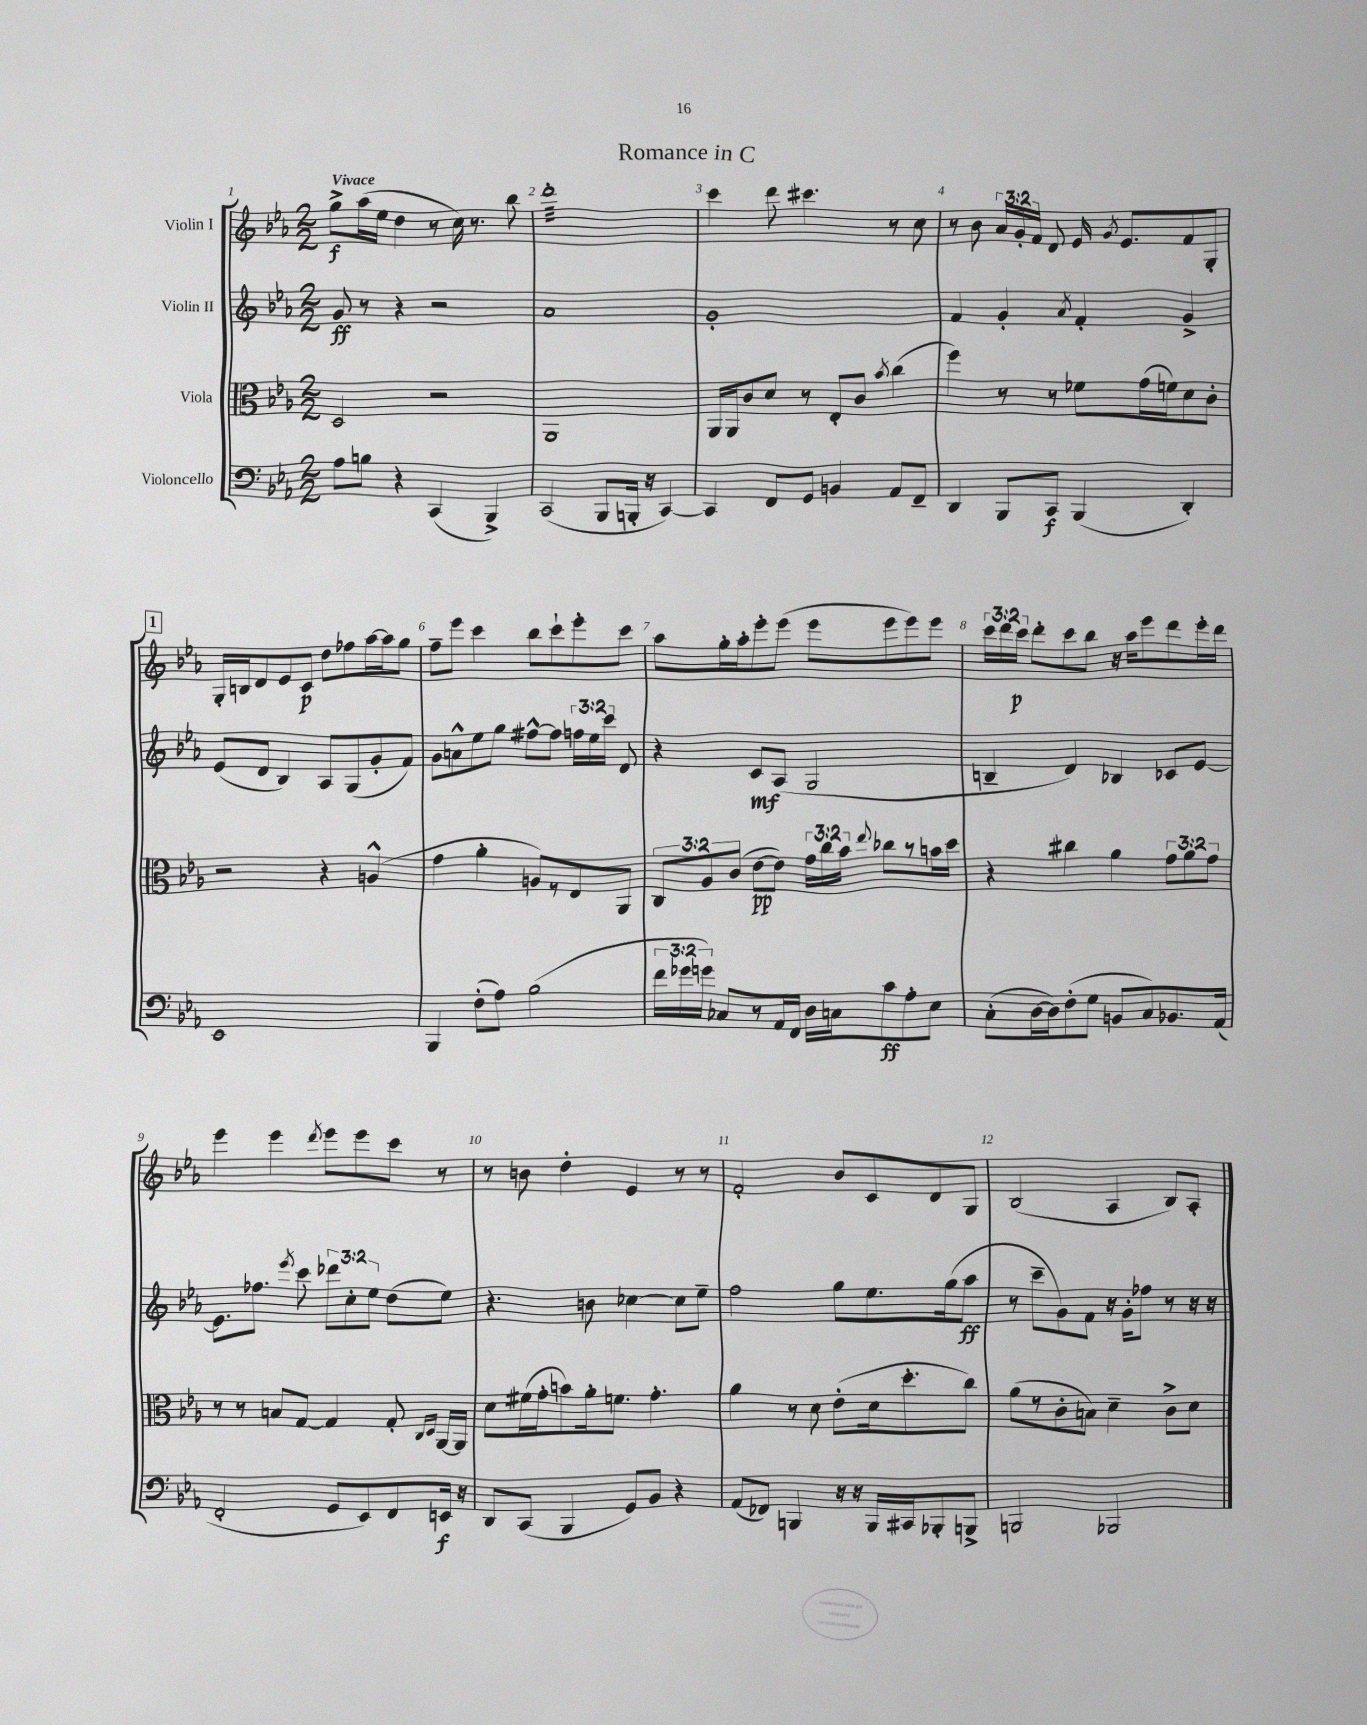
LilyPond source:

\header { title = "Romance in C" }
<<
\new StaffGroup <<
\new Staff = "s0" \with { instrumentName = "Violin I" } {
    \clef treble \key ees \major \numericTimeSignature \time 2/2 \override Staff.TupletNumber.text = #tuplet-number::calc-fraction-text \tempo "Vivace"
    \autoBeamOff g''8[->\f aes''16( ees''16] d''4 r8 c''16) r8. bes''8 |
    d'''1:32-. |
    c'''4 d'''8 cis'''4. r8 c''8 |
    r8 bes'8 \tuplet 3/2 { aes'16[ g'16-. f'16] } d'8 ees'16 \acciaccatura { g'8 } ees'8.[ f'8 g8]-. |
    \mark \markup { \box "1" } g16[-. b16 d'8 ees'8 c'8]\p d''8[ fes''8 aes''16~ aes''16 g''8] |
    f''8[-- ees'''8] c'''4 bes''8[ c'''8-! ees'''8-. c'''8] |
    aes''8[ g''16-. aes''16-. ees'''8-. ees'''8]( ees'''8[ ees'''8 ees'''8) ees'''8] |
    \tuplet 3/2 { c'''16[ d'''16 c'''16]\p } d'''8[-. c'''8 bes''8] r16 aes''16[ ees'''8 d'''8 ees'''16-. d'''16] |
    ees'''4 ees'''4 \acciaccatura { d'''8 } ees'''8[ ees'''8 c'''8] r8 |
    r8 b'8 d''4-. ees'4 r8 r8 |
    f'2-. bes'8[ c'8 d'8 g8] |
    bes2( aes4 bes8[) aes8]-. \bar "|." |
}
\new Staff = "s1" \with { instrumentName = "Violin II" } {
    \clef treble \key ees \major \numericTimeSignature \time 2/2 \override Staff.TupletNumber.text = #tuplet-number::calc-fraction-text
    \autoBeamOff g'8\ff r8 r4 r2 |
    aes'1 |
    g'1-. |
    f'4 g'4-. \acciaccatura { aes'8 } f'4-. g'4-> |
    \mark \markup { \box "1" } ees'8[( d'8] bes4) aes8[ g8( g'8-. f'8]) |
    g'8[ a'8-^ ees''8 g''8] fis''8[~-^ fis''8] \tuplet 3/2 { f''16[ ees''16 c'''16] } d'8 |
    r4 c'8[\mf aes8]( g2 |
    b4-- d'4) bes4 ces'8[ ees'8]~ |
    ees'8.[ fes''8.] \acciaccatura { ees'''8 } c'''8 \tuplet 3/2 { des'''8[ c''8-. ees''8] } d''8[( ees''8]) |
    r4. b'8 ces''4~ ces''8[ ees''8]-- |
    f''2 g''8[ ees''8. g''16( aes''8]\ff |
    r8 c'''8[-- g'8) f'8] r16 g'16[-. fes''8] r8 r16 r16 \bar "|." |
}
\new Staff = "s2" \with { instrumentName = "Viola" } {
    \clef alto \key ees \major \numericTimeSignature \time 2/2 \override Staff.TupletNumber.text = #tuplet-number::calc-fraction-text
    \autoBeamOff d2 r2 |
    aes,1 |
    aes,16[ aes,16 c'8 d'8] r8 ees8[-. c'8] \acciaccatura { bes'8 } c''4( |
    f''4) r8 r8 fes'8[ g'16( f'16) d'8 c'8]-. |
    \mark \markup { \box "1" } r2 r4 a4-^( |
    g'4 aes'4-. a8[) r8 ees8 aes,8] |
    \tuplet 3/2 { c8[ aes8 c'8]( } ees'8[~\pp ees'8]) \tuplet 3/2 { g'16[ c''16 bes'16] } \appoggiatura { ees''8 } ces''8[ r8 b'16 d''16] |
    r4 cis''4 aes'4 \tuplet 3/2 { g'8[ aes'8 g'8] } |
    r8 r8 b8[ g8]~ g4 g8-. \grace { c16[ d16] } aes,16[~ aes,16] |
    d'8[ fis'16( g'16-. b'8) aes'16-. f'8.] g'4.-. |
    aes'4 r8 d'8 ees'8[-.( d'16 d''8.-. c''8]) |
    aes'8[( r8 c'8-. b8]) d'4-- c'8[-> d'8] \bar "|." |
}
\new Staff = "s3" \with { instrumentName = "Violoncello" } {
    \clef bass \key ees \major \numericTimeSignature \time 2/2 \override Staff.TupletNumber.text = #tuplet-number::calc-fraction-text
    \autoBeamOff aes8[ b8] r4 c,4( bes,,4->) |
    c,2( bes,,8[ b,,16]-. r16 c,4~) |
    c,4 f,8[ g,8] b,4 aes,8[ f,8]-- |
    d,4 bes,,8[ c,8]\f bes,,4( d,4-.) |
    \mark \markup { \box "1" } ees,1 |
    bes,,4 f8[-.( aes8]) bes2( |
    \tuplet 3/2 { f'16[ ges'16 g'16]) } ces8[ r8 aes,16 f,16] d16[ c16 c'8\ff aes8-. ees8] |
    c8[-.( d16~ d16) f8-.( g8] b,8[ c8) bes,8. aes,16]( |
    f,2-. g,8[ ees,8) f,8 e,16]\f r16 |
    d,8[ c,8]( bes,,4 g,8[) bes,8] r4 |
    aes,8[( fes,8]) b,,4 r16 r16 b,,16[ cis,16 bes,,8-. b,,8]-> |
    b,,2 bes,,2 \bar "|." |
}
>>
>>
\layout { \context { \Score \override BarNumber.break-visibility = ##(#f #t #t) barNumberVisibility = #all-bar-numbers-visible } }
